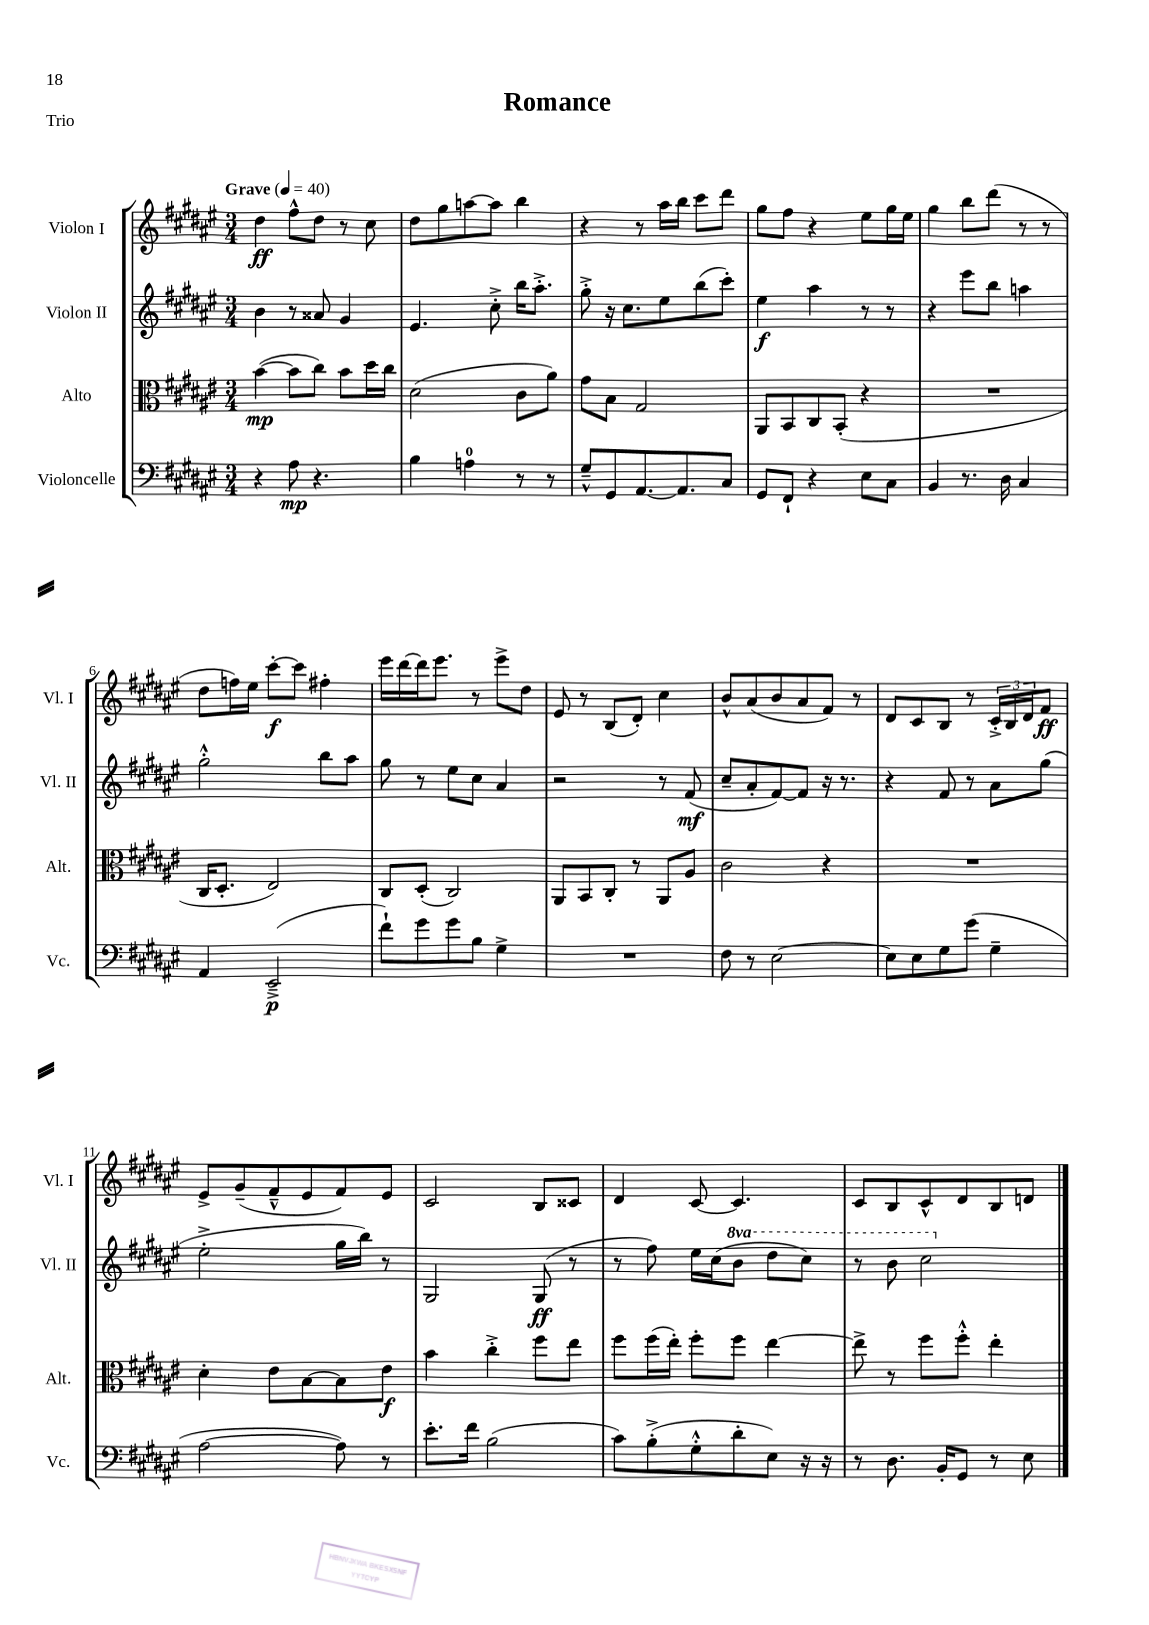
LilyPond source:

\header { title = "Romance" piece = "Trio" }
<<
\new StaffGroup <<
\new Staff = "s0" \with { instrumentName = "Violon I" shortInstrumentName = "Vl. I" } {
    \clef treble \key fis \major \numericTimeSignature \time 3/4 \tempo "Grave" 4 = 40
    dis''4\ff fis''8-^ dis''8 r8 cis''8 |
    dis''8 gis''8 a''8~ a''8 b''4 |
    r4 r8 ais''16 b''16 cis'''8 dis'''8 |
    gis''8 fis''8 r4 eis''8 gis''16 eis''16 |
    gis''4 b''8 dis'''8( r8 r8 |
    dis''8 f''16) eis''16 cis'''8~-.\f cis'''8 fis''4-. |
    eis'''16 dis'''16~ dis'''16 eis'''8. r8 eis'''8-> dis''8 |
    eis'8 r8 b8( dis'8-.) cis''4 |
    b'8-^ ais'8( b'8 ais'8 fis'8) r8 |
    dis'8 cis'8 b8 r8 \tuplet 3/2 { cis'16-.-> b16 dis'16 } fis'8\ff |
    eis'8-> gis'8--( fis'8---^ eis'8 fis'8) eis'8 |
    cis'2 b8 cisis'8 |
    dis'4 cis'8~ cis'4. |
    cis'8 b8 cis'8-^ dis'8 b8 d'8 \bar "|." |
}
\new Staff = "s1" \with { instrumentName = "Violon II" shortInstrumentName = "Vl. II" } {
    \clef treble \key fis \major \numericTimeSignature \time 3/4 \set Staff.ottavationMarkups = #ottavation-simple-ordinals
    b'4 r8 aisis'8 gis'4 |
    eis'4. cis''8-.-> b''16 ais''8.-.-> |
    gis''8-.-> r16 cis''8. eis''8 b''8( cis'''8-.) |
    eis''4\f ais''4 r8 r8 |
    r4 eis'''8 b''8 a''4 |
    gis''2-.-^ b''8 ais''8 |
    gis''8 r8 eis''8 cis''8 ais'4 |
    r2 r8 fis'8\mf( |
    cis''8-- ais'8-. fis'8~) fis'8 r16 r8. |
    r4 fis'8 r8 ais'8 gis''8( |
    eis''2-.-> gis''16 b''16) r8 |
    gis2 gis8\ff( r8 |
    r8 fis''8) eis''16 cis''16( \ottava #1 b''8 dis'''8 cis'''8) |
    r8 b''8 cis'''2 \ottava #0 \bar "|." |
}
\new Staff = "s2" \with { instrumentName = "Alto" shortInstrumentName = "Alt." } {
    \clef alto \key fis \major \numericTimeSignature \time 3/4
    b'4~\mp( b'8 cis''8) b'8 dis''16 cis''16 |
    dis'2( cis'8 ais'8) |
    gis'8 b8 gis2 |
    ais,8 b,8 cis8 b,8-.( r4 |
    R2. |
    cis16 dis8.-. eis2) |
    cis8 dis8-.( cis2) |
    ais,8 b,8 cis8-. r8 ais,8 ais8 |
    cis'2 r4 |
    R2. |
    dis'4-. eis'8 b8~ b8 eis'8\f |
    b'4 cis''4-.-> fis''8 eis''8 |
    fis''8 fis''16( eis''16-.) fis''8-. fis''8 eis''4~ |
    eis''8-> r8 fis''8 fis''8-.-^ eis''4-. \bar "|." |
}
\new Staff = "s3" \with { instrumentName = "Violoncelle" shortInstrumentName = "Vc." } {
    \clef bass \key fis \major \numericTimeSignature \time 3/4
    r4 ais8\mp r4. |
    b4 a4-0 r8 r8 |
    gis8---^ gis,8 ais,8.~ ais,8. cis8 |
    gis,8 fis,8-! r4 eis8 cis8 |
    b,4 r8. dis16 cis4 |
    ais,4 eis,2--->\p( |
    fis'8-!) gis'8 gis'8 b8 gis4-> |
    R2. |
    fis8 r8 eis2~ |
    eis8 eis8 gis8 gis'8( gis4-- |
    ais2~ ais8) r8 |
    eis'8.-. fis'16 b2( |
    cis'8) b8-.->( gis8-.-^ dis'8-. eis8) r16 r16 |
    r8 dis8. b,16-. gis,8 r8 eis8 \bar "|." |
}
>>
>>
